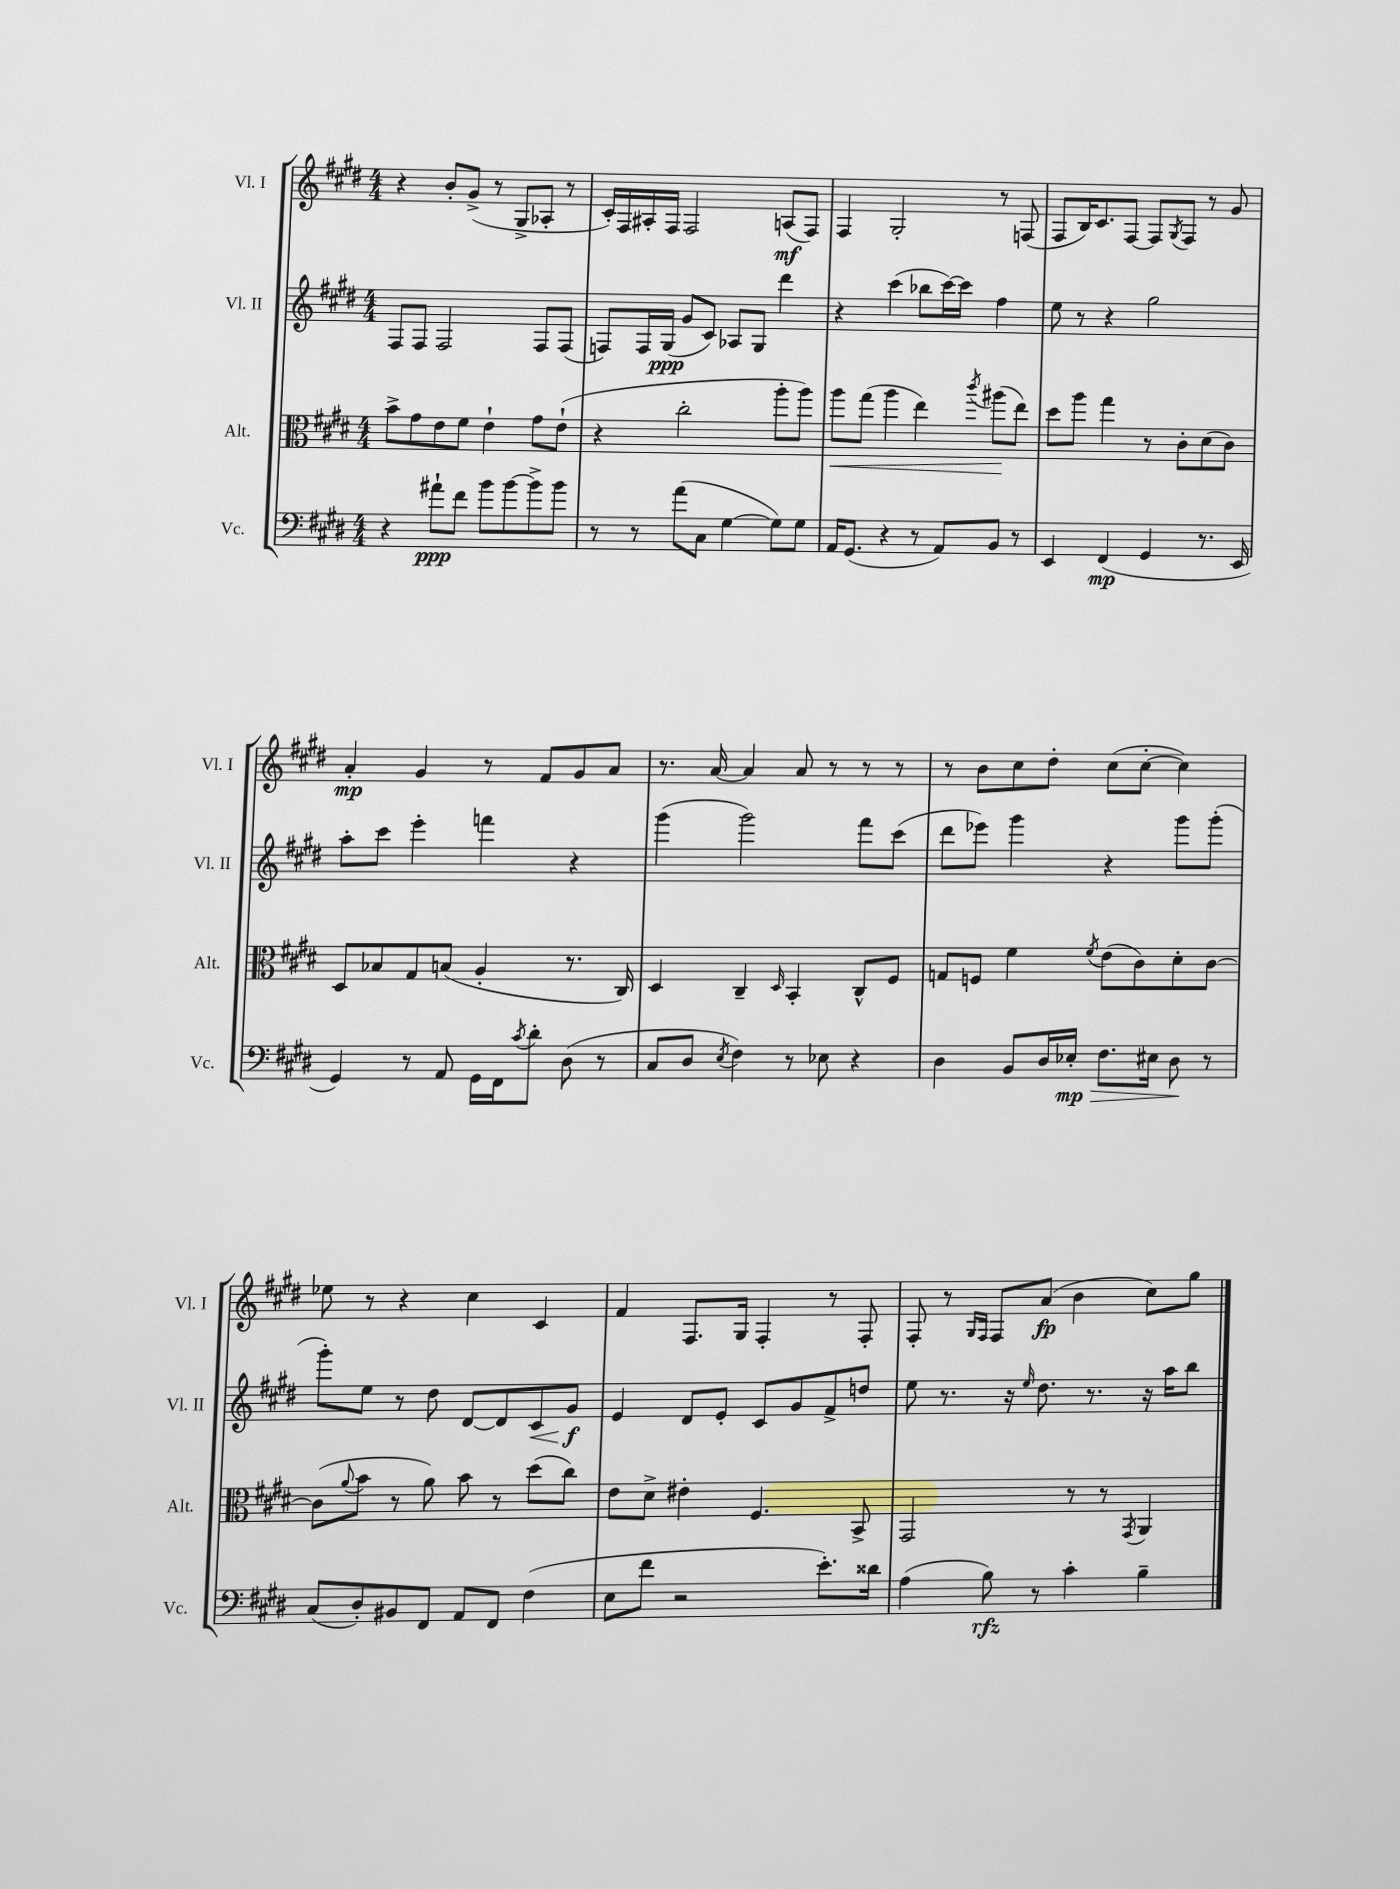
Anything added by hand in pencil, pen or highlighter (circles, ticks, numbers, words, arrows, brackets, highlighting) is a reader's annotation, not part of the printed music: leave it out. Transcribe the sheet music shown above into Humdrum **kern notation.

**kern	**dynam	**kern	**dynam	**kern	**dynam	**kern	**dynam
*part4	*part4	*part3	*part3	*part2	*part2	*part1	*part1
*staff4	*staff4	*staff3	*staff3	*staff2	*staff2	*staff1	*staff1
*I"Vc.	*	*I"Alt.	*	*I"Vl. II	*	*I"Vl. I	*
*I'Vc.	*	*I'Alt.	*	*I'Vl. II	*	*I'Vl. I	*
*clefF4	*	*clefC3	*	*clefG2	*	*clefG2	*
*k[f#c#g#d#]	*	*k[f#c#g#d#]	*	*k[f#c#g#d#]	*	*k[f#c#g#d#]	*
*M4/4	*	*M4/4	*	*M4/4	*	*M4/4	*
=103	=103	=103	=103	=103	=103	=103	=103
4r	.	8b^\L	.	8F#/L	.	4r	.
.	.	8g#\	.	8F#/J	.	.	.
8a#X`\L	ppp	8e\	.	2F#/	.	8b'/L	.
8f#\J	.	8f#\J	.	.	.	(8g#^/J	.
8b\L	.	4e`\	.	.	.	8r	.
[8b\	.	.	.	.	.	8G#^/L	.
8b^\]	.	8g#\L	.	8F#/L	.	8A-X'/J	.
8b\J	.	(8e`\J	.	(8F#/J	.	8r	.
=104	=104	=104	=104	=104	=104	=104	=104
8r	.	4r	.	8Fn/L)	.	16c#'/LL)	.
.	.	.	.	.	.	16F#/	.
8r	.	.	.	16F/L	.	16A#X'/	.
.	.	.	.	(16G#/JJ	ppp	16F#/JJ	.
(8a\L	.	2cc#'\	.	8g#/L	.	2F#/	.
8C#\J	.	.	.	8c#/J)	.	.	.
[4G#\	.	.	.	8A-X/L	.	.	.
.	.	.	.	8G#/J	.	.	.
8G#\L])	.	8aa'\L	.	4ddd#\	.	(8An/L	mf
8G#\J	.	8aa\J)	.	.	.	8F#/J)	.
=105	=105	=105	=105	=105	=105	=105	=105
!	!	!	!LO:HP:b	!	!	!	!
16AA/KL	.	8aa\L	<	4r	.	4F#/	.
(8.GG#/J	.	.	.	.	.	.	.
.	.	(8gg#\J	.	.	.	.	.
4r	.	4aa\	.	(4ccc#\	.	2G#'/	.
8r	.	4ee\)	.	8bb-X\L	.	.	.
8AA/L)	.	.	.	[16ccc#\L)	.	.	.
.	.	.	.	16ccc#\JJ]	.	.	.
.	.	8qccc#/	.	.	.	.	.
8BB/J	.	(8aa#X\L	.	4ff#\	.	8r	.
8r	.	8ee\J)	[	.	.	(8Fn/	.
=106	=106	=106	=106	=106	=106	=106	=106
4EE/	.	8dd#\L	.	8ee\	.	8F#/L	.
.	.	8aa\J	.	8r	.	16B/K)	.
.	.	.	.	.	.	8.c#/	.
(4FF#/	mp	4gg#\	.	4r	.	.	.
.	.	.	.	.	.	[8F#/J	.
4GG#/	.	8r	.	2gg#\	.	8F#/L]	.
.	.	.	.	.	.	8qG#/	.
.	.	8c#'\L	.	.	.	8F#/J	.
8.r	.	(8d#\	.	.	.	8r	.
.	.	8c#\J)	.	.	.	8g#/	.
16EE/	.	.	.	.	.	.	.
!!LO:LB:g=z
=107	=107	=107	=107	=107	=107	=107	=107
4GG#/)	.	8D#/L	.	8aa'\L	.	4a'/	mp
.	.	8B-X/	.	8ccc#\J	.	.	.
8r	.	8G#/	.	4eee'\	.	4g#/	.
8AA/	.	(8Bn/J	.	.	.	.	.
16GG#\LL	.	4A'/	.	4fffn\	.	8r	.
16FF#\J	.	.	.	.	.	.	.
8qc#/	.	.	.	.	.	.	.
8d#'\J	.	.	.	.	.	8f#/L	.
(8D#\	.	8.r	.	4r	.	8g#/	.
8r	.	.	.	.	.	8a/J	.
.	.	16C#/)	.	.	.	.	.
=108	=108	=108	=108	=108	=108	=108	=108
8C#/L	.	4D#/	.	(4ggg#\	.	8.r	.
8D#/J	.	.	.	.	.	.	.
.	.	.	.	.	.	[16a/	.
8qE/	.	.	.	.	.	.	.
4F#\)	.	4C#~/	.	2ggg#\)	.	4a/]	.
.	.	16qqD#/	.	.	.	.	.
8r	.	4BB'/	.	.	.	8a/	.
8E-X\	.	.	.	.	.	8r	.
4r	.	8C#^^/L	.	8fff#\L	.	8r	.
.	.	8F#/J	.	(8ccc#\J	.	8r	.
=109	=109	=109	=109	=109	=109	=109	=109
4D#\	.	8Gn/L	.	8ddd#\L	.	8r	.
.	.	8Fn/J	.	8eee-X\J)	.	8b\L	.
8BB/L	.	4f#\	.	4ggg#\	.	8cc#\	.
16D#/L	.	.	.	.	.	8dd#'\J	.
!	!LO:HP:b	!	!	!	!	!	!
16E-X'/JJ	> mp	.	.	.	.	.	.
.	.	8qf#/	.	.	.	.	.
8.F#\L	.	(8e\L	.	4r	.	(8cc#\L	.
.	.	8c#\)	.	.	.	[8cc#'\J	.
16E#X\Jk	.	.	.	.	.	.	.
8D#\	.	8d#'\	.	8ggg#\L	.	4cc#\])	.
8r	]	[8c#\J	.	(8ggg#'\J	.	.	.
!!LO:LB:g=z
=110	=110	=110	=110	=110	=110	=110	=110
(8C#/L	.	(8c#\L]	.	8ggg#'\L)	.	8ee-X\	.
.	.	8qqa/	.	.	.	.	.
8D#'/)	.	8b\J	.	8ee\J	.	8r	.
8BB#X/	.	8r	.	8r	.	4r	.
8FF#/J	.	8a\)	.	8dd#\	.	.	.
8AA/L	.	8b\	.	[8d#/L	.	4cc#\	.
8FF#/J	.	8r	.	8d#/]	.	.	.
!	!	!	!	!	!LO:HP:b	!	!
(4F#\	.	(8dd#\L	.	8c#/	<	4c#/	.
.	.	8cc#\J)	.	8g#/J	f	.	.
.	.	.	.	.	[	.	.
=111	=111	=111	=111	=111	=111	=111	=111
8E\L	.	8e\L	.	4e/	.	4f#/	.
8f#\J	.	8d#^\J	.	.	.	.	.
2r	.	4e#X'\	.	8d#/L	.	8.F#/L	.
.	.	.	.	8e'/J	.	.	.
.	.	.	.	.	.	16G#/Jk	.
.	.	4.F#/	.	8c#/L	.	4F#'/	.
.	.	.	.	8g#/	.	.	.
8.e'\L)	.	.	.	8f#^/	.	8r	.
.	.	8BB^/	.	8ddn/J	.	8F#'/	.
16d##X\Jk	.	.	.	.	.	.	.
=112	=112	=112	=112	=112	=112	=112	=112
(4A\	.	2GG#/	.	8ee\	.	8F#'/	.
.	.	.	.	8.r	.	8r	.
.	.	.	.	.	.	16qqG#/LL	.
.	.	.	.	.	.	16qqF#/JJ	.
8B\)	rfz	.	.	.	.	8F#/L	.
.	.	.	.	16r	.	.	.
.	.	.	.	16qqee/	.	.	.
8r	.	.	.	8.dd#\	.	(8a/J	fp
4c#'\	.	8r	.	.	.	4b\	.
.	.	.	.	8.r	.	.	.
.	.	8r	.	.	.	.	.
.	.	8qGG#/	.	.	.	.	.
4B~\	.	4AA/	.	16r	.	8cc#\L)	.
.	.	.	.	16aa\KL	.	.	.
.	.	.	.	8bb\J	.	8gg#\J	.
==	==	==	==	==	==	==	==
*-	*-	*-	*-	*-	*-	*-	*-
